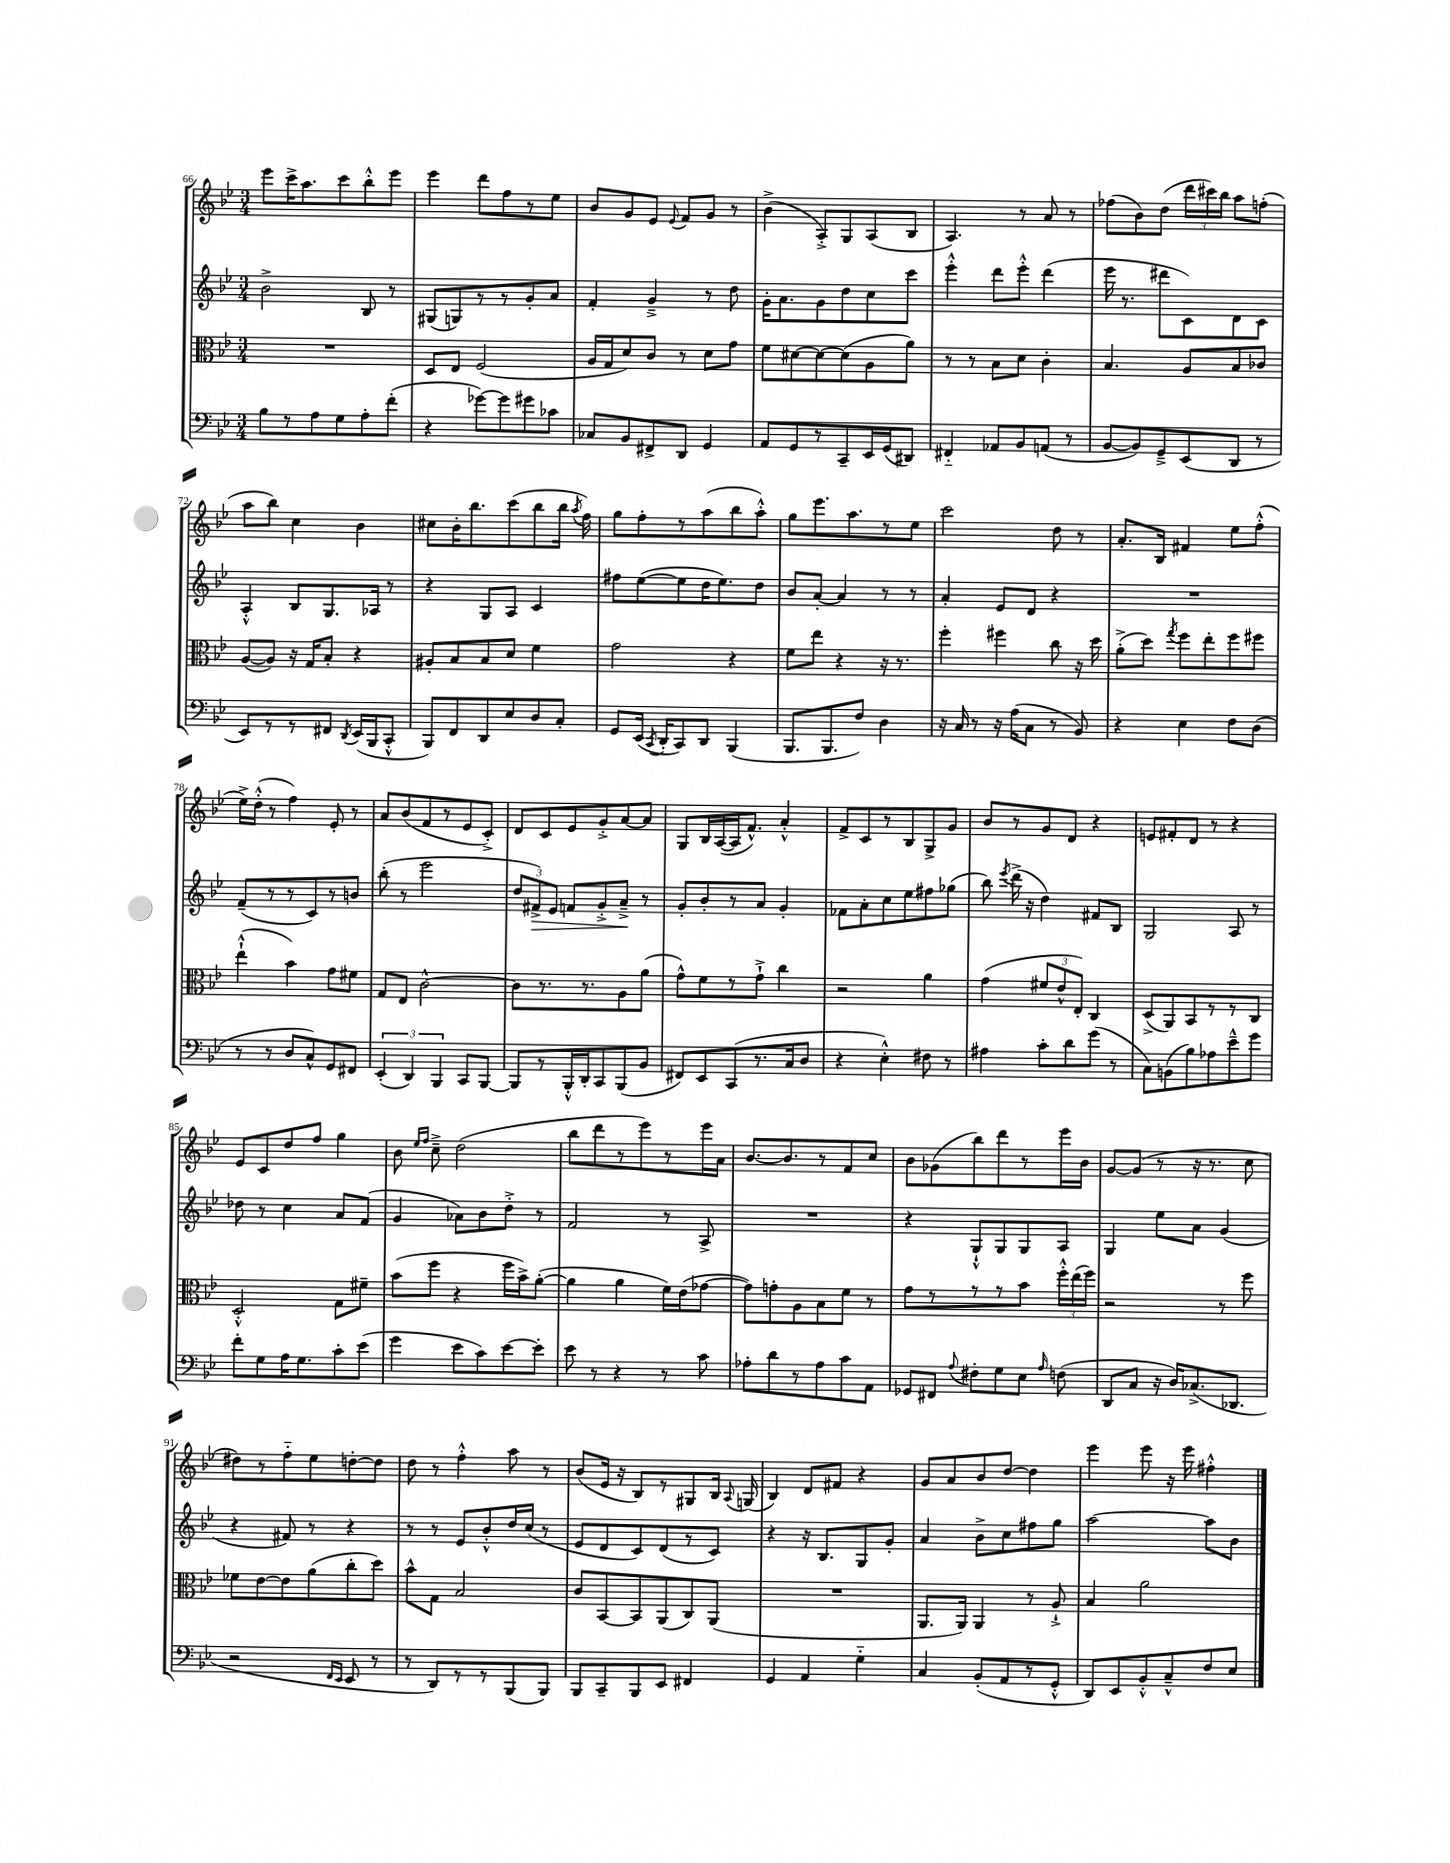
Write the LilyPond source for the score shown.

<<
\new StaffGroup <<
\new Staff = "s0" {
    \clef treble \key bes \major \numericTimeSignature \time 3/4
    \autoBeamOff ees'''8[ c'''16-> a''8. c'''8 bes''8-.-^ ees'''8] |
    ees'''4 d'''8[ f''8 r8 ees''8] |
    bes'8[ g'8 ees'8] \appoggiatura { ees'8 } f'8[ g'8] r8 |
    bes'4->( a8[-.->) g8 a8( bes8] |
    a4.) r8 a'8 r8 |
    fes''8[( bes'8) d''8]( \tuplet 3/2 { d'''16[ cis'''16) bes''16] } a''8[ f''8]-.( |
    a''8[ bes''8]) c''4 bes'4 |
    cis''8[ bes'16-. bes''8. c'''8( bes''8 bes''16] \acciaccatura { a''8 } f''16) |
    g''8[ f''8-. r8 a''8( bes''8 a''8]-.-^) |
    g''8[ ees'''8. a''8. r8 ees''8] |
    c'''2 d''8 r8 |
    a'8.[-. bes16] fis'4 ees''8[ f''8]-.-^( |
    ees''16[->) d''16]-.-^( r8 f''4) ees'8-. r8 |
    a'8[ bes'8( f'8 r8 ees'8 c'8]-.->) |
    d'8[ c'8 ees'8 g'8-.-> a'8~ a'8] |
    g8[ bes16 a16~( a16 f'8.]-^) a'4-.-^ |
    f'8[-> c'8 r8 bes8 g8-> g'8] |
    bes'8[ r8 g'8 d'8] r4 |
    e'8[ fis'8-. d'8] r8 r4 |
    ees'8[ c'8 d''8 f''8] g''4 |
    bes'8 \grace { ees''16[ f''16] } c''8---> d''2( |
    bes''8[ d'''8 r8 ees'''8) r8 ees'''16 a'16] |
    bes'8.[~ bes'8. r8 f'8 c''8] |
    bes'8[ ges'8( bes''8) d'''8 r8 ees'''16 bes'16] |
    g'8[~ g'8]( r8 r16 r8. c''8 |
    dis''8[) r8 f''8-_ ees''8 d''8~-. d''8] |
    d''8 r8 f''4-.-^ a''8 r8 |
    bes'8[( ees'16] r16 bes8[) r8 gis8 bes16] \appoggiatura { a8 } g16( |
    bes4) d'8[ fis'8] r4 |
    g'8[ a'8 bes'8 d''8]~ d''4 |
    ees'''4 ees'''8 r16 ees'''16 fis''4-.-^ \bar "|." |
}
\new Staff = "s1" {
    \clef treble \key bes \major \numericTimeSignature \time 3/4
    \autoBeamOff bes'2-> bes8 r8 |
    gis8[( g8) r8 r8 g'8-. a'8] |
    f'4-. g'4---> r8 d''8 |
    g'16[-. a'8. g'8 d''8 c''8 c'''8] |
    ees'''4-.-^ d'''8[ ees'''8]-.-^ d'''4( |
    ees'''16 r8. dis'''8[ c'8) d'8 c'8] |
    a4-.-^ bes8[ g8. aes16] r8 |
    r4 g8[ a8] c'4 |
    fis''8[ ees''8~( ees''8 d''16 ees''8.) d''8] |
    bes'8[ a'8]~-. a'4 r8 r8 |
    a'4-. ees'8[ d'8] r4 |
    R2. |
    f'8[--( r8 r8 c'8) r8 b'8] |
    bes''8-.( r8 ees'''2 |
    \tuplet 3/2 { d''8[ fis'8->\>) ees'8] } f'8[ g'8-.-> a'8]--->\! r8 |
    g'8[-. bes'8-. r8 a'8] g'4-. |
    fes'8[ a'8-. c''8 ees''8 fis''8 ges''8]( |
    bes''8) \acciaccatura { ees'''8 } d'''16->( r16 d''4) fis'8[ bes8] |
    g2 a8 r8 |
    des''8 r8 c''4 a'8[ f'8]( |
    g'4 aes'8[) bes'8 d''8]-.-> r8 |
    f'2 r8 a8-> |
    R2. |
    r4 g8[-!-^ g8 g8 a8] |
    g4 ees''8[ a'8] g'4( |
    r4 fis'8) r8 r4 |
    r8 r8 ees'8[ bes'8-.-^ d''16 c''16]( r8 |
    ees'8[ d'8 c'8) d'8( r8 c'8]) |
    r4 r16 bes8.[ g8 g'8]-. |
    a'4 bes'8[-> c''8 fis''8 g''8] |
    a''2~ a''8[ bes'8] \bar "|." |
}
\new Staff = "s2" {
    \clef alto \key bes \major \numericTimeSignature \time 3/4
    \autoBeamOff R2. |
    d8[ ees8] f2( |
    a16[ g16 d'8) c'8] r8 d'8[ g'8] |
    f'8[ dis'8~ dis'8~ dis'8( a8 a'8]) |
    r8 r8 bes8[ d'8] c'4-. |
    bes4. a8[ bes8 ces'8] |
    a8[~( a8]) r16 g16[ bes8]-. r4 |
    ais8[-. bes8 bes8 d'8] f'4 |
    g'2 r4 |
    f'8[ ees''8] r4 r16 r8. |
    f''4-. fis''4 c''8 r16 d''16 |
    a'8[-.->( d''8]) \acciaccatura { g''8 } f''8[ ees''8-. f''8 fis''8] |
    ees''4-!-^( bes'4) g'8[ fis'8] |
    g8[ ees8] c'2~-^ |
    c'8[ r8. r8. a8 a'8]( |
    g'8[-^) f'8 r8 g'8]-!-> c''4 |
    r2 a'4 |
    g'4( \tuplet 3/2 { fis'8[ ees'8-^ ees8]-.) } c4 |
    d8[->( a,8) bes,8 r8 r8 c8] |
    d2-.-^ g8[ fis'8]-- |
    bes'8[( f''8] r4 f''16[ bes'16->) a'8]~-.( |
    a'4 a'4 f'16[) ees'16( ges'8]~ |
    ges'8[) g'8-. a8 bes8 f'8] r8 |
    g'8[ r8 r8 r8 bes'8] \tuplet 3/2 { f''16[-.-^ ees''16( f''16]) } |
    r2 r8 f''8 |
    fes'8[ ees'8~ ees'8 a'8( c''8-. d''8]) |
    bes'8[-^ g8] bes2 |
    c'8[ bes,8~ bes,8 a,8( c8) a,8]( |
    R2. |
    a,8.[ a,16]) a,4 r8 a8-!-> |
    bes4 a'2 \bar "|." |
}
\new Staff = "s3" {
    \clef bass \key bes \major \numericTimeSignature \time 3/4
    \autoBeamOff bes8[ r8 a8 g8 a8-. f'8]-.( |
    r4 ges'8[~) ges'8 gis'8 ces'8] |
    ces8[ bes,8 fis,8-> d,8] g,4 |
    a,8[ g,8 r8 c,8-- ees,16 g,16( dis,8]) |
    fis,4-_ aes,8[ bes,8 a,8]( r8 |
    bes,8[~ bes,8) g,8---> ees,8( d,8] r8 |
    ees,8[) r8 r8 fis,8] \acciaccatura { d,8 } ees,16[( bes,,16 c,8]-.-^ |
    bes,,8[) f,8 d,8 ees8 d8 c8]-. |
    g,8[ ees,16]( \acciaccatura { c,8 } d,16[-. c,8) d,8] bes,,4( |
    bes,,8.[ bes,,8. f8]) d4 |
    r16 c16 r8 r16 a16[( c8] r8 bes,8) |
    r4 ees4 f8[ d8]( |
    r8 r8 d8[ c8-^) g,8 fis,8] |
    \tuplet 3/2 { ees,4-.( d,4) bes,,4 } c,8[ bes,,8]~ |
    bes,,8[ r8 bes,,16-.-^ d,16-. c,8 bes,,8( bes,8] |
    fis,8[) ees,8 c,8( r8. c16 d8] |
    r4 ees4-.-^) fis8 r8 |
    ais4 c'8[-. d'8 g'8]( r8 |
    c8[) b,8( bes8) aes8 ees'8---^ g'8] |
    f'8[-. g8 a16 g8. c'8-. ees'8]( |
    g'4 ees'8[ c'8) ees'8~ ees'8]-. |
    ees'8 r8 r4 r8 c'8 |
    aes8[-. d'8 r8 aes8 c'8 a,8] |
    ges,8[ fis,8] \appoggiatura { a8 } fis8[-. g8 ees8] \grace { a16 } f8( |
    d,8[ c8] r16 d16[) ces8.->( des,8.] |
    r2 \grace { f,16[ ees,16] } ees,8 r8 |
    r8 d,8[) r8 r8 bes,,8( bes,,8]) |
    bes,,8[ c,8-- bes,,8 ees,8] fis,4 |
    g,4 a,4 g4-_ |
    c4 bes,8[-.( a,8 r8 g,8]-.-^ |
    d,8[) ees,8 bes,8-.-^ c8---^ f8 ees8] \bar "|." |
}
>>
>>
\layout { \context { \Score currentBarNumber = #66 } }
